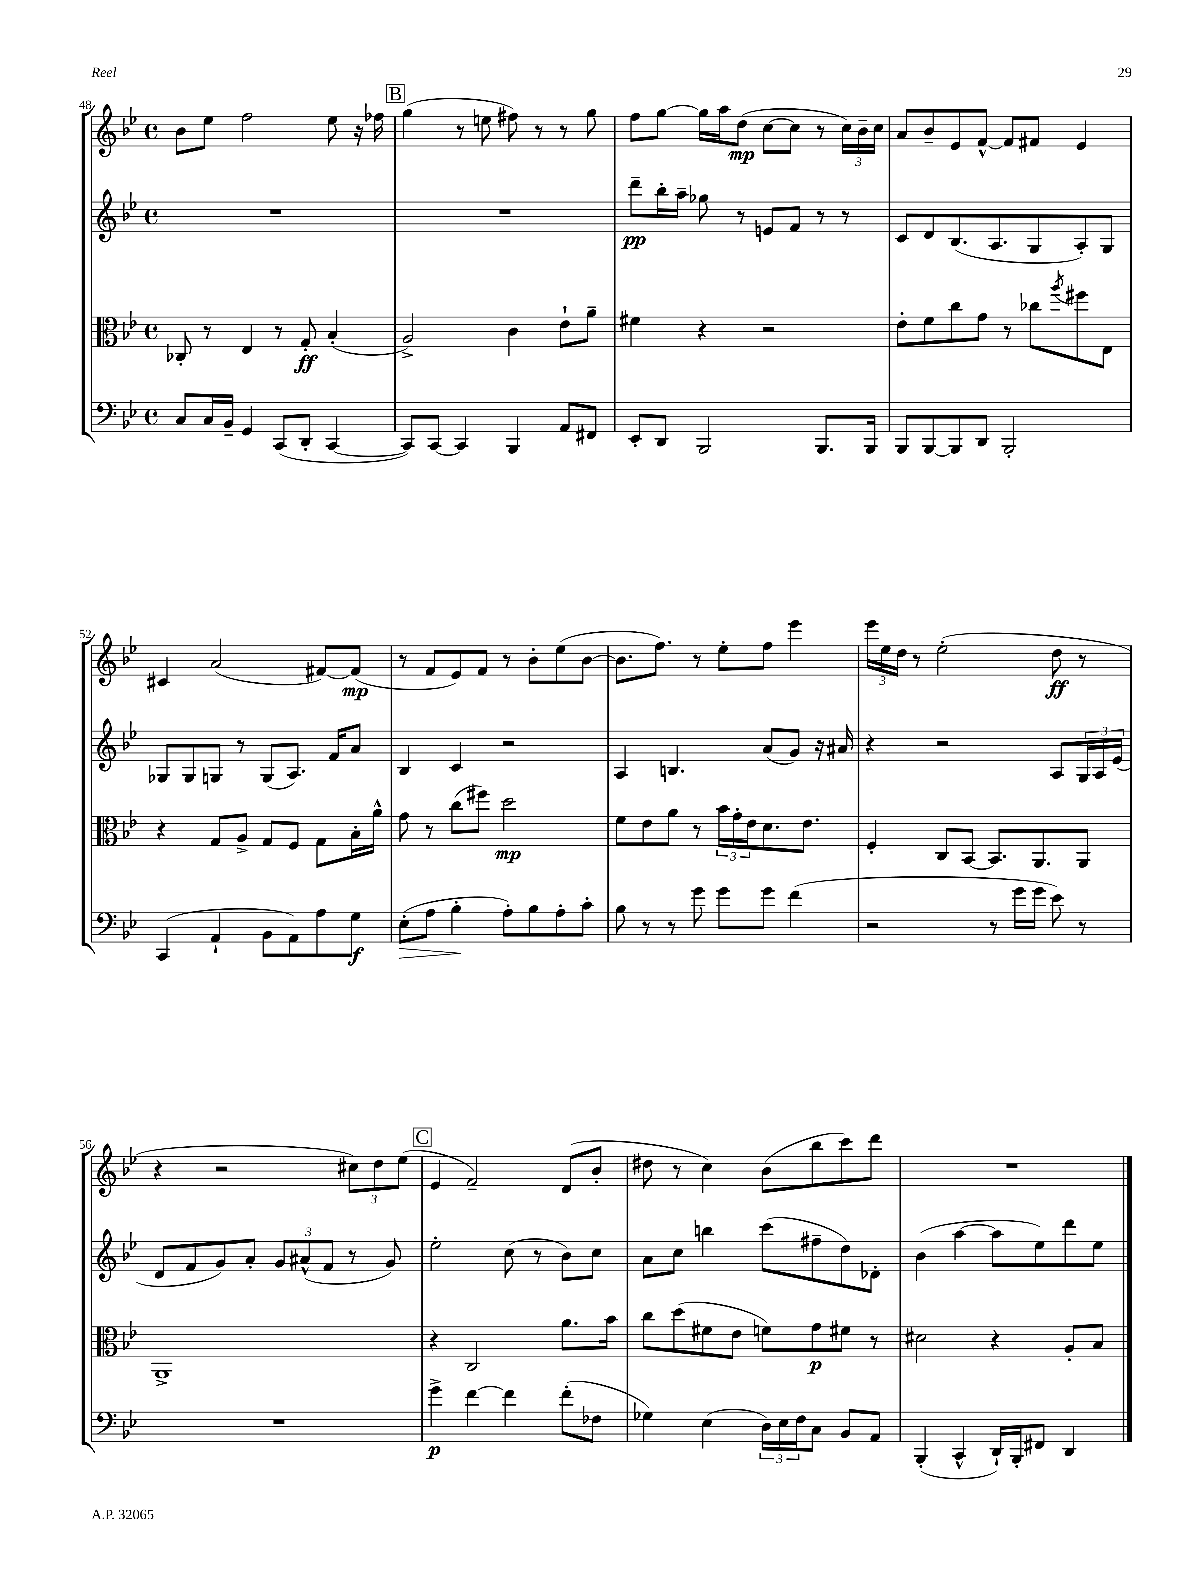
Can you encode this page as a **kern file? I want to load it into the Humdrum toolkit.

**kern	**dynam	**kern	**dynam	**kern	**dynam	**kern	**dynam
*part4	*part4	*part3	*part3	*part2	*part2	*part1	*part1
*staff4	*staff4	*staff3	*staff3	*staff2	*staff2	*staff1	*staff1
*clefF4	*	*clefC3	*	*clefG2	*	*clefG2	*
*k[b-e-]	*	*k[b-e-]	*	*k[b-e-]	*	*k[b-e-]	*
*M4/4	*	*M4/4	*	*M4/4	*	*M4/4	*
*met(c)	*	*met(c)	*	*met(c)	*	*met(c)	*
=48	=48	=48	=48	=48	=48	=48	=48
8C/L	.	8C-X'/	.	1r	.	8b-\L	.
16C/L	.	8r	.	.	.	8ee-\J	.
16BB-~/JJ	.	.	.	.	.	.	.
4GG/	.	4E-/	.	.	.	2ff\	.
(8CC/L	.	8r	.	.	.	.	.
8DD'/J	.	8G'/	ff	.	.	.	.
[4CC/	.	(4B-'/	.	.	.	8ee-\	.
.	.	.	.	.	.	16r	.
.	.	.	.	.	.	16ff-X\	.
!!LO:REH:place=s1:t=B
=49	=49	=49	=49	=49	=49	=49	=49
8CC/L])	.	2A^/)	.	1r	.	(4gg\	.
[8CC/J	.	.	.	.	.	.	.
4CC/]	.	.	.	.	.	8r	.
.	.	.	.	.	.	8een\	.
4BBB-/	.	4c\	.	.	.	8ff#X\)	.
.	.	.	.	.	.	8r	.
8AA/L	.	8e-`\L	.	.	.	8r	.
8FF#X/J	.	8a~\J	.	.	.	8gg\	.
=50	=50	=50	=50	=50	=50	=50	=50
8EE-'/L	.	4f#X\	.	8ddd~\L	pp	8ff\L	.
8DD/J	.	.	.	16bb-'\L	.	[8gg\J	.
.	.	.	.	16aa~\JJ	.	.	.
2BBB-/	.	4r	.	8gg-X\	.	16gg\LL]	.
.	.	.	.	.	.	16aa\J	.
.	.	.	.	8r	.	(8dd\J	mp
.	.	2r	.	8en/L	.	[8cc\L	.
.	.	.	.	8f/J	.	8cc\J]	.
8.BBB-/L	.	.	.	8r	.	8r	.
.	.	.	.	8r	.	24cc\LL)	.
.	.	.	.	.	.	24b-~\	.
16BBB-/Jk	.	.	.	.	.	.	.
.	.	.	.	.	.	24cc\JJ	.
=51	=51	=51	=51	=51	=51	=51	=51
8BBB-/L	.	8e-'\L	.	8c/L	.	8a/L	.
[8BBB-/	.	8f\	.	8d/	.	8b-~/	.
8BBB-/]	.	8cc\	.	(8.B-/	.	8e-/	.
8DD/J	.	8g\J	.	.	.	[8f^^/J	.
.	.	.	.	8.A/	.	.	.
2BBB-'/	.	8r	.	.	.	8f/L]	.
.	.	8cc-X\L	.	8G/	.	8f#X/J	.
.	.	8qaa/	.	.	.	.	.
.	.	8ff#X\	.	8A'/)	.	4e-/	.
.	.	8E-\J	.	8G/J	.	.	.
!!LO:LB:g=z
=52	=52	=52	=52	=52	=52	=52	=52
(4CC/	.	4r	.	8G-X/L	.	4c#X/	.
.	.	.	.	8G-/	.	.	.
4AA`/	.	8G/L	.	8Gn/J	.	(2a/	.
.	.	8A^/J	.	8r	.	.	.
8BB-\L	.	8G/L	.	(8G/L	.	.	.
8AA\)	.	8F/J	.	8.A/J)	.	.	.
8A\	.	8G\L	.	.	.	[8f#X/L)	.
.	.	.	.	16f/KL	.	.	.
8G\J	f	16B-'\L	.	8a/J	.	(8f#/J]	mp
.	.	16a^^\JJ	.	.	.	.	.
=53	=53	=53	=53	=53	=53	=53	=53
!	!LO:HP:b	!	!	!	!	!	!
(8E-'\L	>	8g\	.	4B-/	.	8r	.
8A\J	.	8r	.	.	.	8f/L	.
4B-'\	.	(8cc\L	.	4c/	.	8e-/)	.
.	.	8ff#X\J)	.	.	.	8f/J	.
8A'\L)	]	2dd\	mp	2r	.	8r	.
8B-\	.	.	.	.	.	8b-'\L	.
8A'\	.	.	.	.	.	(8ee-\	.
8c'\J	.	.	.	.	.	[8b-\J	.
=54	=54	=54	=54	=54	=54	=54	=54
8B-\	.	8f\L	.	4A/	.	8.b-\L]	.
8r	.	8e-\	.	.	.	.	.
.	.	.	.	.	.	8.ff\J)	.
8r	.	8a\J	.	4.Bn/	.	.	.
8g\	.	8r	.	.	.	8r	.
8g\L	.	24b-\LL	.	.	.	8ee-'\L	.
.	.	24g'\	.	.	.	.	.
.	.	24e-\J	.	.	.	.	.
8g\J	.	8.d\	.	(8a/L	.	8ff\J	.
(4f\	.	.	.	8g/J)	.	4eee-\	.
.	.	8.e-\J	.	.	.	.	.
.	.	.	.	16r	.	.	.
.	.	.	.	16a#X/	.	.	.
=55	=55	=55	=55	=55	=55	=55	=55
2r	.	4F'/	.	4r	.	24eee-\LL	.
.	.	.	.	.	.	24ee-\	.
.	.	.	.	.	.	24dd\JJ	.
.	.	.	.	.	.	8r	.
.	.	8C/L	.	2r	.	(2ee-'\	.
.	.	[8BB-/J	.	.	.	.	.
8r	.	8.BB-/L]	.	.	.	.	.
16g\LL	.	.	.	.	.	.	.
16g\JJ	.	8.AA/	.	.	.	.	.
8e-\)	.	.	.	8A/L	.	8dd\	ff
8r	.	8AA/J	.	24G/L	.	8r	.
.	.	.	.	24A/	.	.	.
.	.	.	.	(24e-/JJ	.	.	.
!!LO:LB:g=z
=56	=56	=56	=56	=56	=56	=56	=56
1r	.	1AA^	.	8d/L	.	4r	.
.	.	.	.	8f/	.	.	.
.	.	.	.	8g/)	.	2r	.
.	.	.	.	8a'/J	.	.	.
.	.	.	.	12g/L	.	.	.
.	.	.	.	(12a#X^^/	.	.	.
.	.	.	.	12f/J	.	.	.
.	.	.	.	8r	.	12cc#X\L)	.
.	.	.	.	.	.	12dd\	.
.	.	.	.	8g/)	.	.	.
.	.	.	.	.	.	(12ee-\J	.
!!LO:REH:place=s1:t=C
=57	=57	=57	=57	=57	=57	=57	=57
4g^\	p	4r	.	2ee-'\	.	4e-/	.
[4f\	.	2C/	.	.	.	2f~/)	.
4f\]	.	.	.	(8cc\	.	.	.
.	.	.	.	8r	.	.	.
(8f'\L	.	8.a\L	.	8b-\L)	.	(8d/L	.
8F-X\J	.	.	.	8cc\J	.	8b-'/J	.
.	.	16b-\Jk	.	.	.	.	.
=58	=58	=58	=58	=58	=58	=58	=58
4G-X\)	.	8cc\L	.	8a\L	.	8dd#X\	.
.	.	(8dd\	.	8cc\J	.	8r	.
(4E-\	.	8f#X\	.	4bbn\	.	4cc\)	.
.	.	8e-\J	.	.	.	.	.
24D\LL)	.	8fn\L)	.	(8ccc\L	.	(8b-\L	.
24E-\	.	.	.	.	.	.	.
24F\J	.	.	.	.	.	.	.
8C\J	.	8g\	p	8ff#X~\	.	8bb-\	.
8BB-/L	.	8f#X\J	.	8dd\)	.	8ccc\)	.
8AA/J	.	8r	.	8d-X'\J	.	8ddd\J	.
=59	=59	=59	=59	=59	=59	=59	=59
(4BBB-'/	.	2d#X\	.	(4b-\	.	1r	.
4CC^^/	.	.	.	[4aa\	.	.	.
16DD`/LL)	.	4r	.	8aa\L]	.	.	.
16BBB-'/J	.	.	.	.	.	.	.
8FF#X/J	.	.	.	8ee-\)	.	.	.
4DD/	.	8A'/L	.	8ddd\	.	.	.
.	.	8B-/J	.	8ee-\J	.	.	.
==	==	==	==	==	==	==	==
*-	*-	*-	*-	*-	*-	*-	*-
